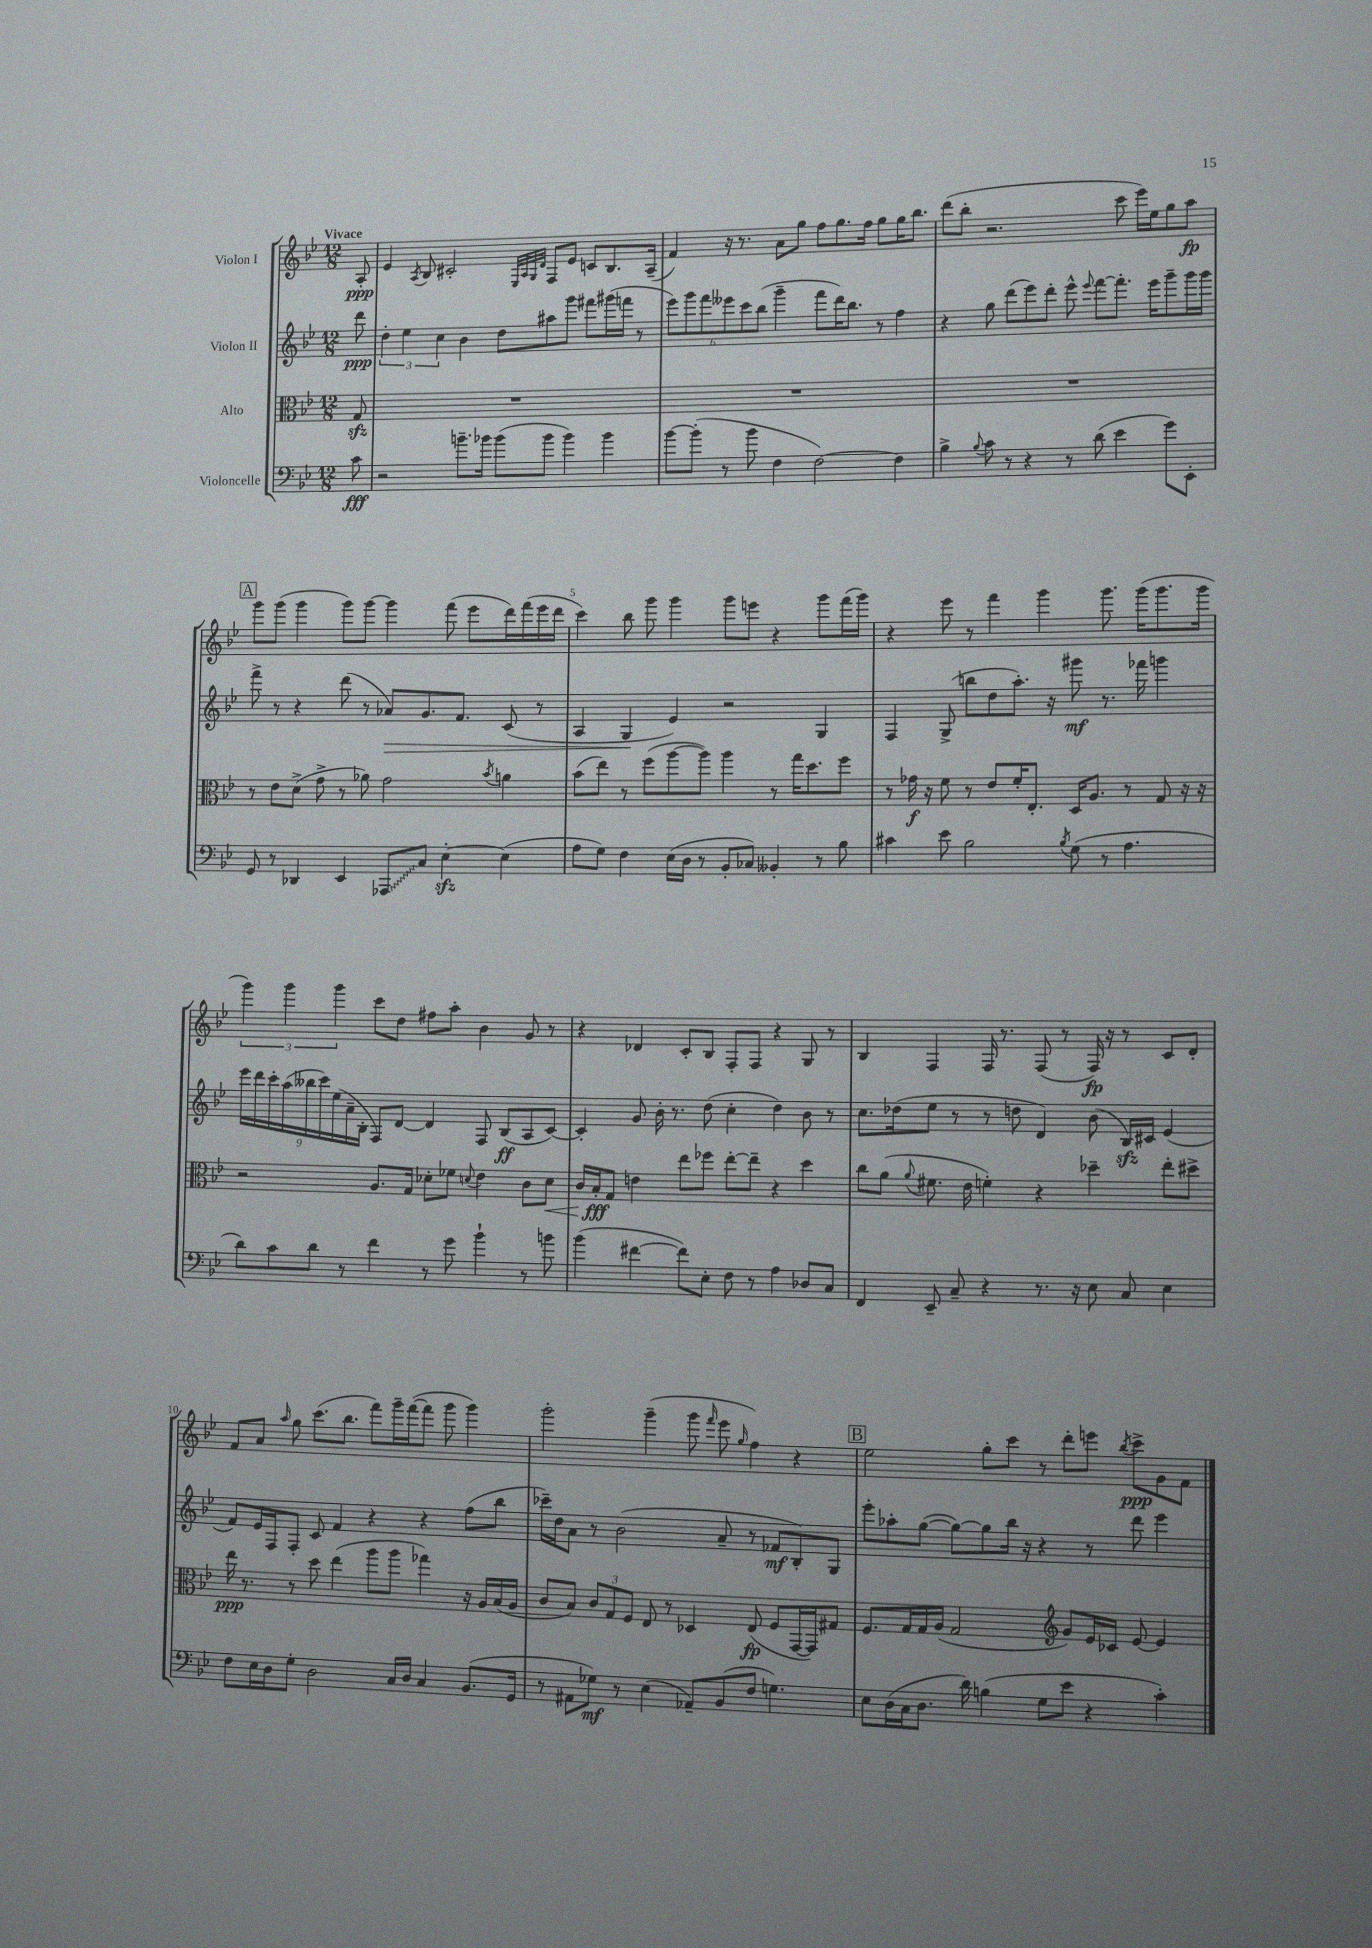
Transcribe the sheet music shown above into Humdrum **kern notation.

**kern	**kern	**kern	**kern
*staff4	*staff3	*staff2	*staff1
*clefF4	*clefC3	*clefG2	*clefG2
*k[b-e-]	*k[b-e-]	*k[b-e-]	*k[b-e-]
*M12/8	*M12/8	*M12/8	*M12/8
8c	8G	8ddd	8A'
=	=	=	=
2r	1.r	6dd'	4e-
.	.	6ee-	.
.	.	.	8qA
.	.	.	8B-
.	.	6cc	.
.	.	.	2c#'
8.b~	.	4b-	.
16b-	.	.	.
(8b-	.	8dd	.
.	.	.	32qqE-
.	.	.	32qqA
.	.	.	32qqG
.	.	.	32qqd
8b-	.	8aa#	8F
4b-)	.	8ggg	8e-
.	.	8fff#	8c
4b-	.	(16ggg#	8.B-
.	.	16fff	.
.	.	8r	.
.	.	.	(16A~
=	=	=	=
[8b-	1.r	12eee-)	4f)
.	.	12ggg	.
(8b-']	.	.	.
.	.	12fff	.
8r	.	12eee--	16r
.	.	.	8.r
.	.	12ccc	.
8b-	.	.	.
.	.	(12bb-	.
4F	.	4ggg~	8a
.	.	.	8gg
[2F)	.	8fff	8ff
.	.	16ddd)	8.gg
.	.	8.bb-	.
.	.	.	16ff
.	.	8r	8gg
4F]	.	4ff	16gg
.	.	.	8.bb-
=	=	=	=
4B-^	1.r	4r	(8ddd
.	.	.	8bb-'
8qqB-	.	.	.
8c	.	8gg	2.r
8r	.	(8ddd	.
4r	.	8eee-)	.
.	.	8ddd'	.
8r	.	8eee-^^	.
.	.	8qqeee-	.
(8d	.	[8fff	.
4e-	.	8.fff']	8ccc
.	.	.	16eee-)
.	.	16eee-	16ee-
8g)	.	8ggg~	8gg
8EE-'	.	16ggg	8aa
.	.	16ggg	.
=	=	=	=
8GG	8r	8fff^	8ggg
8r	8e-	8r	(8ggg
4DD-	(8d^	4r	4ggg
.	8g^	.	.
4EE-	8r	(8ddd	8ggg)
.	8a-)	8r	[8ggg
8AAA-	2g	8a-)	4ggg]
8C	.	8.g	.
[4E-'	.	.	(8fff
.	.	8.f	.
.	.	.	8eee-
.	8qb-	.	.
(4E-]	4a	(8c	16ddd)
.	.	.	(16fff
.	.	8r	16eee-
.	.	.	16ddd
=	=	=	=
8A	(8b-	4A	4ccc)
8G)	8ee-)	.	.
4F	8r	4G	8bb-
.	(8ff	.	8ggg
(16E-	[8aa	4e-)	4ggg
16D	.	.	.
8r	8aa])	.	.
8BB-'	4aa	2r	8ggg
8C-)	.	.	8eee
4BB--'	8r	.	4r
.	16gg	.	.
.	8.dd	.	.
8r	.	4G	8ggg
8B-	8ff	.	(16fff
.	.	.	16ggg)
=	=	=	=
4c#	8r	4F	4r
.	16g-	.	.
.	16r	.	.
8e-	8f	(8G^	8eee-
2B-	8r	8bb	8r
.	8e-	8dd	4fff
.	16f'	8.aa')	.
.	8.E-'	.	.
.	.	.	4ggg
.	.	16r	.
8qB-	.	.	.
(8G	16D	8ggg#	.
.	8.A	.	.
8r	.	8.r	8.ggg
4.A	8r	.	.
.	.	16fff-	(16ggg
.	8G	4ggg	8.ggg
.	16r	.	.
.	16r	.	16ggg
=	=	=	=
8d)	2r	18eee-	6ggg)
.	.	18ddd	.
.	.	18ccc'	.
8c	.	.	.
.	.	(18aa	6ggg
.	.	18bb--	.
8d	.	.	.
.	.	18ccc)	.
.	.	(18ee-	6ggg
8r	.	.	.
.	.	18a~	.
.	.	18B-'	.
4f	8.A	8F)	8ccc
.	.	[8d	8dd
.	16G	.	.
8r	8d-'	4d]	8ff#
8g	8f-	.	8aa'
.	8qqd	.	.
4b-`	4e-	8F	4b-
.	.	(8B-	.
8r	8c	8A	8g
8b	8d	[8c)	8r
=	=	=	=
(4b-	16c	4c']	4r
.	16B-'	.	.
.	8G	.	.
[4f#	4e	8g	4d-
.	.	16b-'	.
.	.	8.r	.
8f#])	8ee-	.	8c'
8E-'	8ff-	(8dd	8B-
8F	[8ee-'	4cc'	8F'
8r	8ee-~]	.	8F
4A	4r	4dd)	4r
8D-	4dd	8b-	8G
8C	.	8r	8r
=	=	=	=
4FF	8cc	8.cc	4B-
.	(8a	.	.
.	.	(16dd-	.
.	8qqa	.	.
8EE-~	8.f#	8ee-	4F
8C~	.	8r	.
.	16e-	.	.
4r	4f')	8r	16F
.	.	.	8.r
.	.	8dd	.
8.r	4r	4d)	(8F
.	.	.	8r
16r	.	.	.
8E-	4dd-~	(8b-	16F)
.	.	.	16r
8C	.	16B-)	8r
.	.	16c#	.
4E-	8ee-'	(4e-	8c
.	8dd#^	.	8d'
=	=	=	=
8F	16ee-	8f)	8f
.	8.r	.	.
16E-	.	16e-	8a
16D	.	16F	.
.	.	.	16qqaa
8G'	8r	8F'	8gg
2D	8dd	8c	(8.ccc
.	(4ee-	4f	.
.	.	.	8.bb-
.	8aa	4r	8fff)
16C	8aa	.	16ggg~
16D	.	.	([16fff
4C	4gg-)	4r	8fff]
.	.	.	8ggg
(8.BB-	16r	(8ff	4ggg)
.	16A	.	.
.	(16B-	8bb-	.
16GG	16A	.	.
=	=	=	=
8r	8c	16ccc-~)	2ggg'
.	.	16dd	.
8AA#	8B-)	8a	.
8G-)	12c	8r	.
.	12G	.	.
8r	.	(2b-	.
.	12F	.	.
(4E-	8E-	.	(4ggg~
.	8r	.	.
8AA-~)	4D-	.	8ggg
.	.	.	16qqfff
(8BB-	.	8a~	8eee-
.	.	.	16qqgg
8F	(8E-	8r	4ff)
4.G)	8F	8f-	.
.	[16GG	8B-')	4r
.	16GG])	.	.
.	8G#	8G	.
=	=	=	=
8E-	8.F	8eee-'	2ee-
(16D	.	8aa-'	.
16C	16G	.	.
8.D	16G	([8gg	.
.	(16A	.	.
.	2G	8gg_)	.
16d)	.	.	.
(4B	.	8gg]	8gg'
.	.	16bb-	8ccc
.	.	16r	.
8G	.	4r	8r
*	*clefG2	*	*
8e-	8g)	.	8ddd'
4r	16e-	8r	8eee
.	16c-	.	.
.	.	.	8qbb-
.	[8e-	8ddd	8ccc^
4c')	4e-]	4eee-	8g
.	.	.	8f
==	==	==	==
*-	*-	*-	*-
